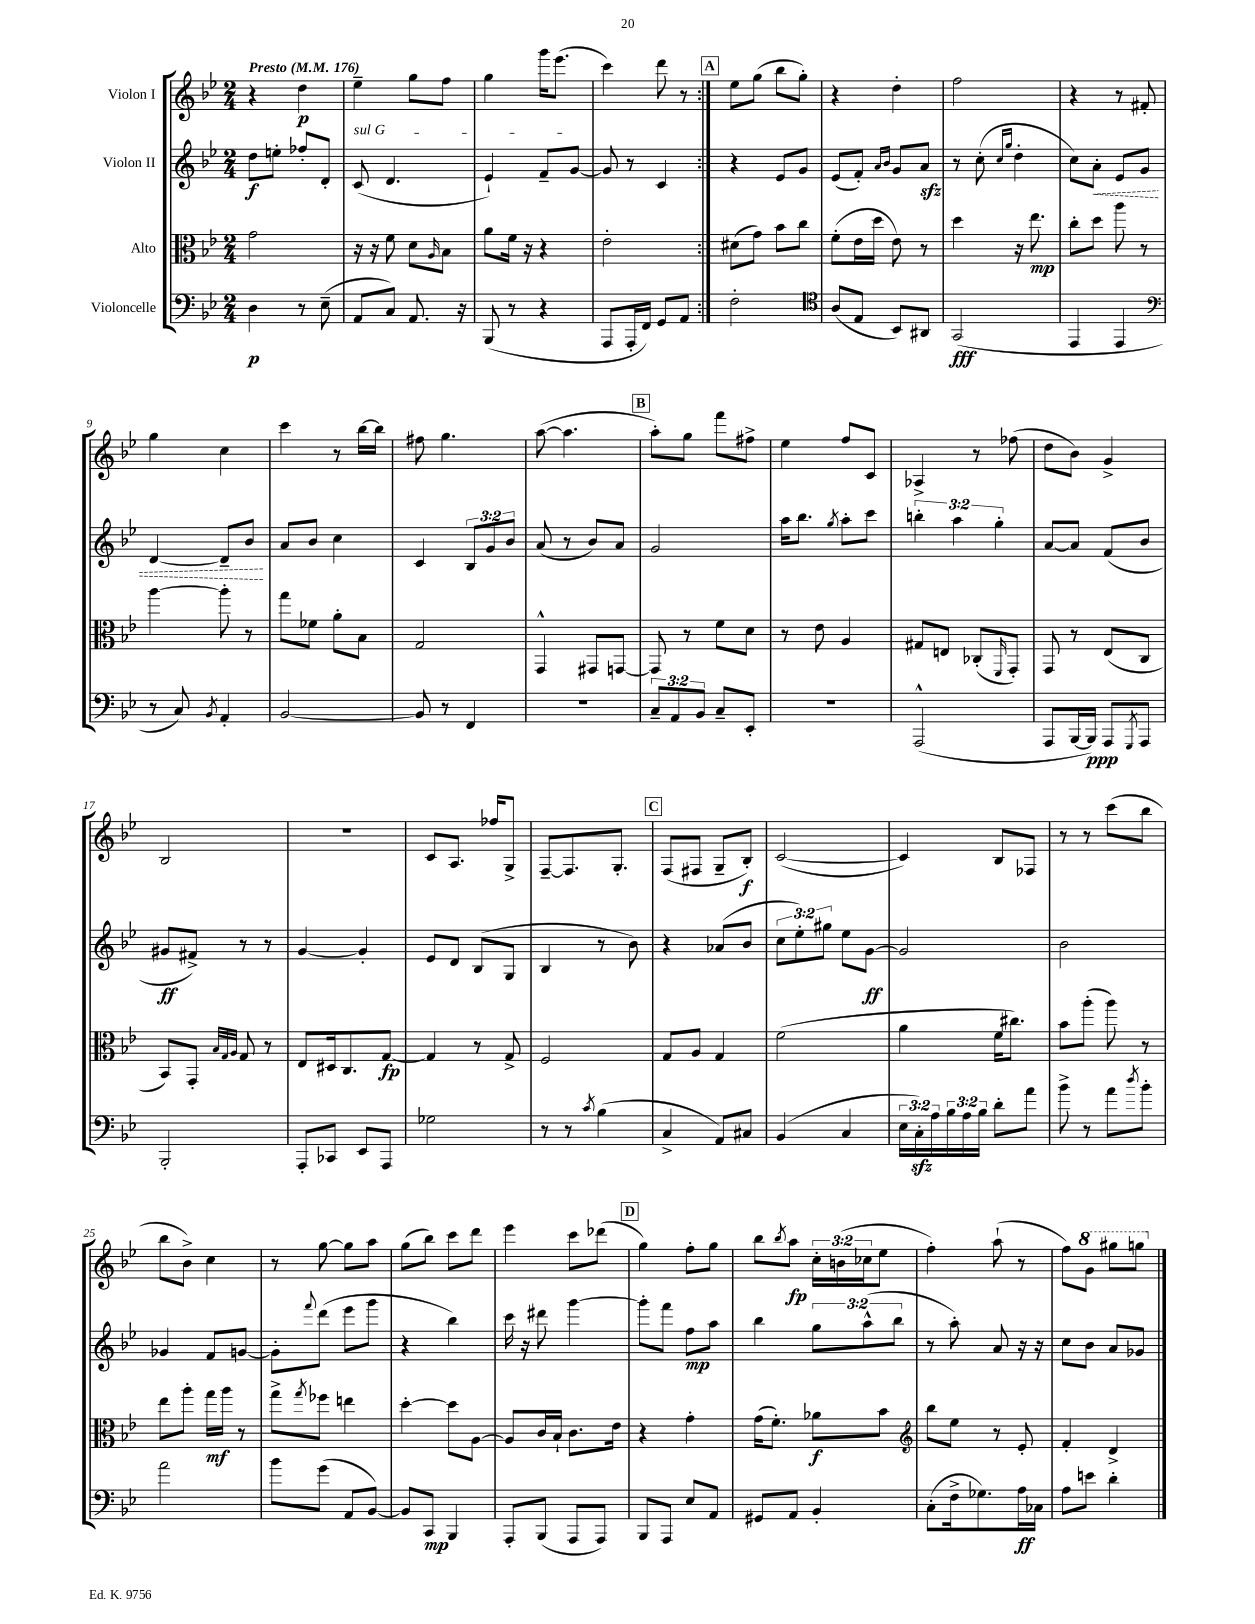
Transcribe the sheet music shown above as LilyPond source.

<<
\new StaffGroup <<
\new Staff = "s0" \with { instrumentName = "Violon I" } {
    \clef treble \key bes \major \numericTimeSignature \time 2/4 \override Staff.TupletNumber.text = #tuplet-number::calc-fraction-text \tempo "Presto" 4 = 176
    \repeat volta 2 { r4 d''4\p |
    ees''4-- g''8 f''8 |
    g''4 g'''16 ees'''8.( |
    c'''4) d'''8 r8 | }
    \mark \markup { \box "A" } ees''8 g''8( bes''8 g''8-.) |
    r4 d''4-. |
    f''2 |
    r4 r8 fis'8-. |
    g''4 c''4 |
    c'''4 r8 bes''16~ bes''16 |
    fis''8 g''4. |
    a''8~( a''4. |
    \mark \markup { \box "B" } a''8-.) g''8 f'''8 fis''8-> |
    ees''4 f''8 c'8 |
    aes4-> r8 fes''8( |
    d''8 bes'8) g'4-> |
    bes2 |
    r2 |
    c'8 a8. fes''16 g8-> |
    f8~-- f8. g8.-. |
    \mark \markup { \box "C" } f8( fis8 g8-- bes8-.\f) |
    c'2~( |
    c'4) bes8 fes8 |
    r8 r8 c'''8( bes''8 |
    bes''8 bes'8->) c''4 |
    r8 g''8~ g''8 a''8 |
    g''8( bes''8) c'''8 d'''8 |
    ees'''4 c'''8 des'''8( |
    \mark \markup { \box "D" } g''4) f''8-. g''8 |
    bes''8 \acciaccatura { bes''8 } a''8\fp \tuplet 3/2 { c''16-. b'16( ces''16 } ees''8 |
    f''4-.) a''8-!( r8 |
    f''8) \ottava #1 g''8 gis'''8 g'''8 \ottava #0 \bar "|." |
}
\new Staff = "s1" \with { instrumentName = "Violon II" } {
    \clef treble \key bes \major \numericTimeSignature \time 2/4 \override Staff.TupletNumber.text = #tuplet-number::calc-fraction-text
    \repeat volta 2 { d''8\f e''8-. fes''8-. d'8-. |
    \once \override TextSpanner.bound-details.left.text = \markup { \italic "sul G" } c'8\startTextSpan( d'4. |
    ees'4-!) f'8-- g'8~\stopTextSpan |
    g'8 r8 c'4 | }
    \mark \markup { \box "A" } r4 ees'8 g'8 |
    ees'8( f'8-.) \grace { a'16 bes'16 } g'8 a'8\sfz |
    r8 c''8-.( \grace { c''16 g''16 } d''4-. |
    c''8) \once \override Hairpin.style = #'dashed-line a'8-.\< ees'8 g'8 |
    d'4~ d'8-- bes'8\! |
    a'8 bes'8 c''4 |
    c'4 \tuplet 3/2 { bes8 g'8 bes'8 } |
    a'8( r8 bes'8) a'8 |
    \mark \markup { \box "B" } g'2 |
    a''16 bes''8. \acciaccatura { g''8 } a''8-. c'''8 |
    \tuplet 3/2 { b''4-. a''4 g''4-. } |
    a'8~ a'8 f'8( bes'8 |
    gis'8\ff fis'8->) r8 r8 |
    g'4~ g'4-. |
    ees'8 d'8 bes8( g8 |
    bes4 r8 bes'8) |
    \mark \markup { \box "C" } r4 aes'8( bes'8 |
    \tuplet 3/2 { c''8 ees''8-.) gis''8 } ees''8 g'8~\ff |
    g'2 |
    bes'2 |
    ges'4 f'8 g'8~ |
    g'8-. \appoggiatura { f'''8 } d'''8( ees'''8 g'''8 |
    r4 bes''4) |
    c'''16 r16 dis'''8 g'''4~ |
    \mark \markup { \box "D" } g'''8-. f'''8 f''8\mp a''8 |
    bes''4 \tuplet 3/2 { g''8 a''8-^( bes''8 } |
    r8 a''8-.) a'8 r16 r16 |
    c''8 bes'8 a'8 ges'8 \bar "|." |
}
\new Staff = "s2" \with { instrumentName = "Alto" } {
    \clef alto \key bes \major \numericTimeSignature \time 2/4
    \repeat volta 2 { g'2 |
    r16 r16 f'8 d'8 \grace { a16 } bes8 |
    a'8 f'16 r16 r4 |
    ees'2-. | }
    \mark \markup { \box "A" } dis'8( g'8) bes'8 c''8 |
    f'8-.( ees'16 d''16 ees'8) r8 |
    d''4 r16 ees''8.\mp |
    c''8-. d''8 a''8 r8 |
    a''4~ a''8-. r8 |
    g''8 fes'8 a'8-. bes8 |
    g2 |
    g,4-^ gis,8 g,8~ |
    \mark \markup { \box "B" } g,8 r8 f'8 d'8 |
    r8 ees'8 a4 |
    gis8 e8 ces8-.( \grace { f,16 } g,8-.) |
    g,8 r8 ees8( c8 |
    bes,8) g,8-. \grace { bes32 g32 a32 } g8 r8 |
    ees8 dis16 c8. g8~\fp |
    g4 r8 g8-> |
    f2 |
    \mark \markup { \box "C" } g8 a8 g4 |
    f'2( |
    a'4 f'16 cis''8.) |
    bes'8 a''8-.( a''8) r8 |
    ees''8 a''8-. g''16\mf a''16 r8 |
    g''8-> \acciaccatura { g''8 } fes''8 e''4 |
    d''4~-. d''8 a8~ |
    a8 c'16 bes16-! c'8. ees'16 |
    \mark \markup { \box "D" } r4 g'4-. |
    g'16( f'8.-.) aes'8\f bes'8 |
    \clef treble bes''8 ees''8 r8 ees'8-. |
    f'4-. d'4-> \bar "|." |
}
\new Staff = "s3" \with { instrumentName = "Violoncelle" } {
    \clef bass \key bes \major \numericTimeSignature \time 2/4 \override Staff.TupletNumber.text = #tuplet-number::calc-fraction-text
    \repeat volta 2 { d4\p r8 ees8--( |
    a,8 c8) a,8. r16 |
    bes,,8( r8 r4 |
    a,,8 a,,16-. f,16) g,8 a,8 | }
    \mark \markup { \box "A" } f2-. |
    \clef tenor a8( ees8 bes,8) ais,8 |
    g,2\fff( |
    ees,4 ees,4 |
    \clef bass r8 c8) \acciaccatura { bes,8 } a,4-. |
    bes,2~ |
    bes,8 r8 f,4 |
    R2 |
    \mark \markup { \box "B" } \tuplet 3/2 { c8-- a,8 bes,8 } c8-- ees,8-. |
    R2 |
    a,,2-^( |
    a,,8 bes,,16~ bes,,16\ppp) a,,8 \acciaccatura { g,,8 } a,,8 |
    bes,,2-. |
    a,,8-. ces,8 ees,8 a,,8 |
    ges2 |
    r8 r8 \acciaccatura { c'8 } bes4( |
    \mark \markup { \box "C" } c4-> a,8) cis8 |
    bes,4( c4 |
    \tuplet 3/2 { ees16 c16-.\sfz) a16 } \tuplet 3/2 { bes16 a16 bes16 } d'8-. a'8 |
    bes'8-> r8 a'8 \acciaccatura { d''8 } bes'8-. |
    a'2 |
    bes'8 g'8( a,8 bes,8~) |
    bes,8 c,8\mp bes,,4 |
    a,,8-. bes,,8( a,,8 a,,8) |
    \mark \markup { \box "D" } bes,,8 a,,8 ees8 a,8 |
    gis,8 a,8 bes,4-. |
    c8-.( f16-> ges8.) a16\ff ces16 |
    a8 e'8 d'4-. \bar "|." |
}
>>
>>
